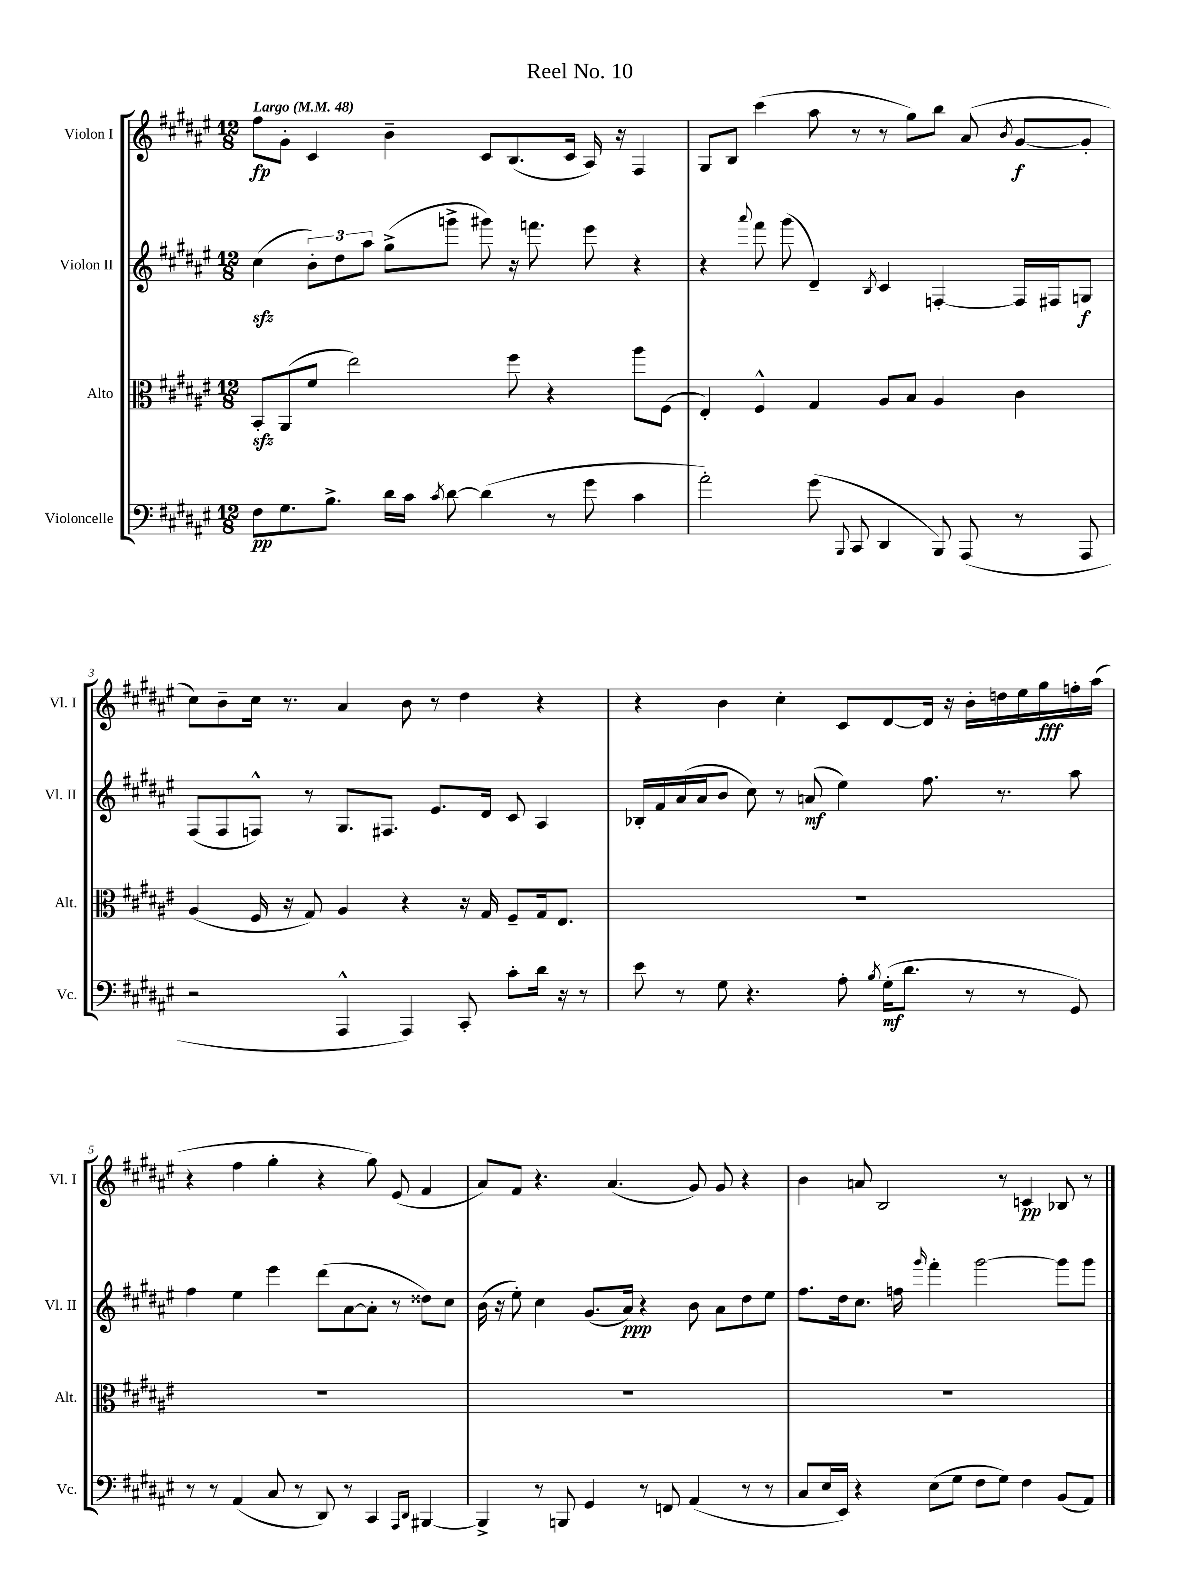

**kern	**dynam	**kern	**kern	**dynam	**kern	**dynam
*part4	*part4	*part3	*part2	*part2	*part1	*part1
*staff4	*staff4	*staff3	*staff2	*staff2	*staff1	*staff1
*I"Violoncelle	*	*I"Alto	*I"Violon II	*	*I"Violon I	*
*I'Vc.	*	*I'Alt.	*I'Vl. II	*	*I'Vl. I	*
*clefF4	*	*clefC3	*clefG2	*	*clefG2	*
*k[f#c#g#d#a#e#]	*	*k[f#c#g#d#a#e#]	*k[f#c#g#d#a#e#]	*	*k[f#c#g#d#a#e#]	*
*M12/8	*	*M12/8	*M12/8	*	*M12/8	*
*MM48	*	*MM48	*MM48	*	*MM48	*
=1	=1	=1	=1	=1	=1	=1
!	!	!	!	!	!LO:TX:a:B:t=Largo	!
8F#\L	pp	8BBzz'/L	(4cc#zz\	.	8ff#\L	fp
8.G#\	.	(8AA#/	.	.	8g#'\J	.
.	.	8f#/J	12b'\L)	.	4c#/	.
8.B^\J	.	.	.	.	.	.
.	.	.	12dd#\	.	.	.
.	.	2ee#\)	.	.	.	.
.	.	.	12aa#\J	.	.	.
16d#\LL	.	.	(8gg#^\L	.	4b~\	.
16c#\JJ	.	.	.	.	.	.
8qc#/	.	.	.	.	.	.
[8d#\	.	.	8gggn^\J	.	.	.
(4d#\]	.	.	8ggg#X\)	.	8c#/L	.
.	.	8ff#\	16r	.	(8.B/	.
.	.	.	8.fffn\	.	.	.
8r	.	4r	.	.	.	.
.	.	.	.	.	16c#/Jk	.
8g#\	.	.	8eee#\	.	16A#/)	.
.	.	.	.	.	16r	.
4c#\	.	8aa#\L	4r	.	4F#/	.
.	.	(8F#\J	.	.	.	.
=2	=2	=2	=2	=2	=2	=2
2a#'\)	.	4E#'/)	4r	.	8G#/L	.
.	.	.	.	.	8B/J	.
.	.	.	8qqaaa#/	.	.	.
.	.	4F#^^/	8fff#\	.	(4ccc#\	.
.	.	.	(8ggg#\	.	.	.
(8g#\	.	4G#/	4d#~/)	.	8aa#\	.
8qqBBB/	.	.	.	.	.	.
8CC#/	.	.	.	.	8r	.
.	.	.	8qB/	.	.	.
4DD#/	.	8A#/L	4c#/	.	8r	.
.	.	8B/J	.	.	8gg#\L)	.
8BBB/)	.	4A#/	[4Fn'/	.	8bb\J	.
(8AAA#/	.	.	.	.	(8a#/	.
.	.	.	.	.	8qb/	.
8r	.	4c#\	16F/LL]	.	[8g#/L	f
.	.	.	16F#X/J	.	.	.
8AAA#/	.	.	8Gn/J	f	8g#'/J]	.
!!LO:LB:g=z
=3	=3	=3	=3	=3	=3	=3
2r	.	(4A#/	(8F#/L	.	8cc#\L)	.
.	.	.	8F#/	.	8b~\	.
.	.	16F#/	8Fn^^/J)	.	16cc#\Jk	.
.	.	16r	.	.	8.r	.
.	.	8G#/)	8r	.	.	.
4AAA#^^/	.	4A#/	8.G#/L	.	4a#/	.
.	.	.	8.F#X/J	.	.	.
4AAA#/)	.	4r	.	.	8b\	.
.	.	.	8.e#/L	.	8r	.
8CC#'/	.	16r	.	.	4dd#\	.
.	.	16G#/	16d#/Jk	.	.	.
8c#'\L	.	8F#~/L	8c#/	.	.	.
16d#\Jk	.	16G#/k	4A#/	.	4r	.
16r	.	8.E#/J	.	.	.	.
8r	.	.	.	.	.	.
=4	=4	=4	=4	=4	=4	=4
8e#\	.	1.r	16B-X'/LL	.	4r	.
.	.	.	16f#/	.	.	.
8r	.	.	(16a#/	.	.	.
.	.	.	16a#/J	.	.	.
8G#\	.	.	8b/J	.	4b\	.
4.r	.	.	8cc#\)	.	.	.
.	.	.	8r	.	4cc#'\	.
.	.	.	(8an/	mf	.	.
8A#'\	.	.	4ee#\)	.	8c#/L	.
8qB/	.	.	.	.	.	.
(16G#'\KL	mf	.	.	.	[8d#/	.
8.d#\J	.	.	.	.	.	.
.	.	.	8.ff#\	.	16d#/Jk]	.
.	.	.	.	.	16r	.
8r	.	.	.	.	16b'\LL	.
.	.	.	8.r	.	16ddn\	.
8r	.	.	.	.	16ee#\	.
.	.	.	.	.	16gg#\	fff
8GG#/)	.	.	8aa#\	.	16ffn'\	.
.	.	.	.	.	(16aa#\JJ	.
!!LO:LB:g=z
=5	=5	=5	=5	=5	=5	=5
8r	.	1.r	4ff#\	.	4r	.
8r	.	.	.	.	.	.
(4AA#/	.	.	4ee#\	.	4ff#\	.
8C#/	.	.	4eee#\	.	4gg#'\	.
8r	.	.	.	.	.	.
8DD#/)	.	.	(8ddd#\L	.	4r	.
8r	.	.	[8a#\	.	.	.
4CC#/	.	.	8a#'\J]	.	8gg#\)	.
.	.	.	8r	.	(8e#/	.
16qqAAA#/LL	.	.	.	.	.	.
16qqDD#/JJ	.	.	.	.	.	.
[4BBB#X/	.	.	8dd##X\L)	.	4f#/	.
.	.	.	8cc#\J	.	.	.
=6	=6	=6	=6	=6	=6	=6
4BBB#^/]	.	1.r	(16b\	.	8a#/L)	.
.	.	.	16r	.	.	.
.	.	.	8ee#'\)	.	8f#/J	.
8r	.	.	4cc#\	.	4.r	.
8BBBn/	.	.	.	.	.	.
4GG#/	.	.	(8.g#/L	.	.	.
.	.	.	.	.	(4.a#/	.
.	.	.	16a#/Jk)	ppp	.	.
8r	.	.	4r	.	.	.
8FFn/	.	.	.	.	.	.
(4AA#/	.	.	8b\	.	8g#/)	.
.	.	.	8a#\L	.	8g#/	.
8r	.	.	8dd#\	.	4r	.
8r	.	.	8ee#\J	.	.	.
=7	=7	=7	=7	=7	=7	=7
8C#/L	.	1.r	8.ff#\L	.	4b\	.
16E#/L	.	.	.	.	.	.
16EE#/JJ)	.	.	16dd#\k	.	.	.
4r	.	.	8.cc#\J	.	8an/	.
.	.	.	.	.	2B/	.
.	.	.	16ffn\	.	.	.
.	.	.	16qqggg#/	.	.	.
(8E#\L	.	.	4fff#'\	.	.	.
8G#\J	.	.	.	.	.	.
8F#\L	.	.	[2ggg#\	.	.	.
8G#\J)	.	.	.	.	8r	.
4F#\	.	.	.	.	4cn/	pp
(8BB/L	.	.	8ggg#\L]	.	8B-X/	.
8AA#/J)	.	.	8ggg#\J	.	8r	.
==	==	==	==	==	==	==
*-	*-	*-	*-	*-	*-	*-
